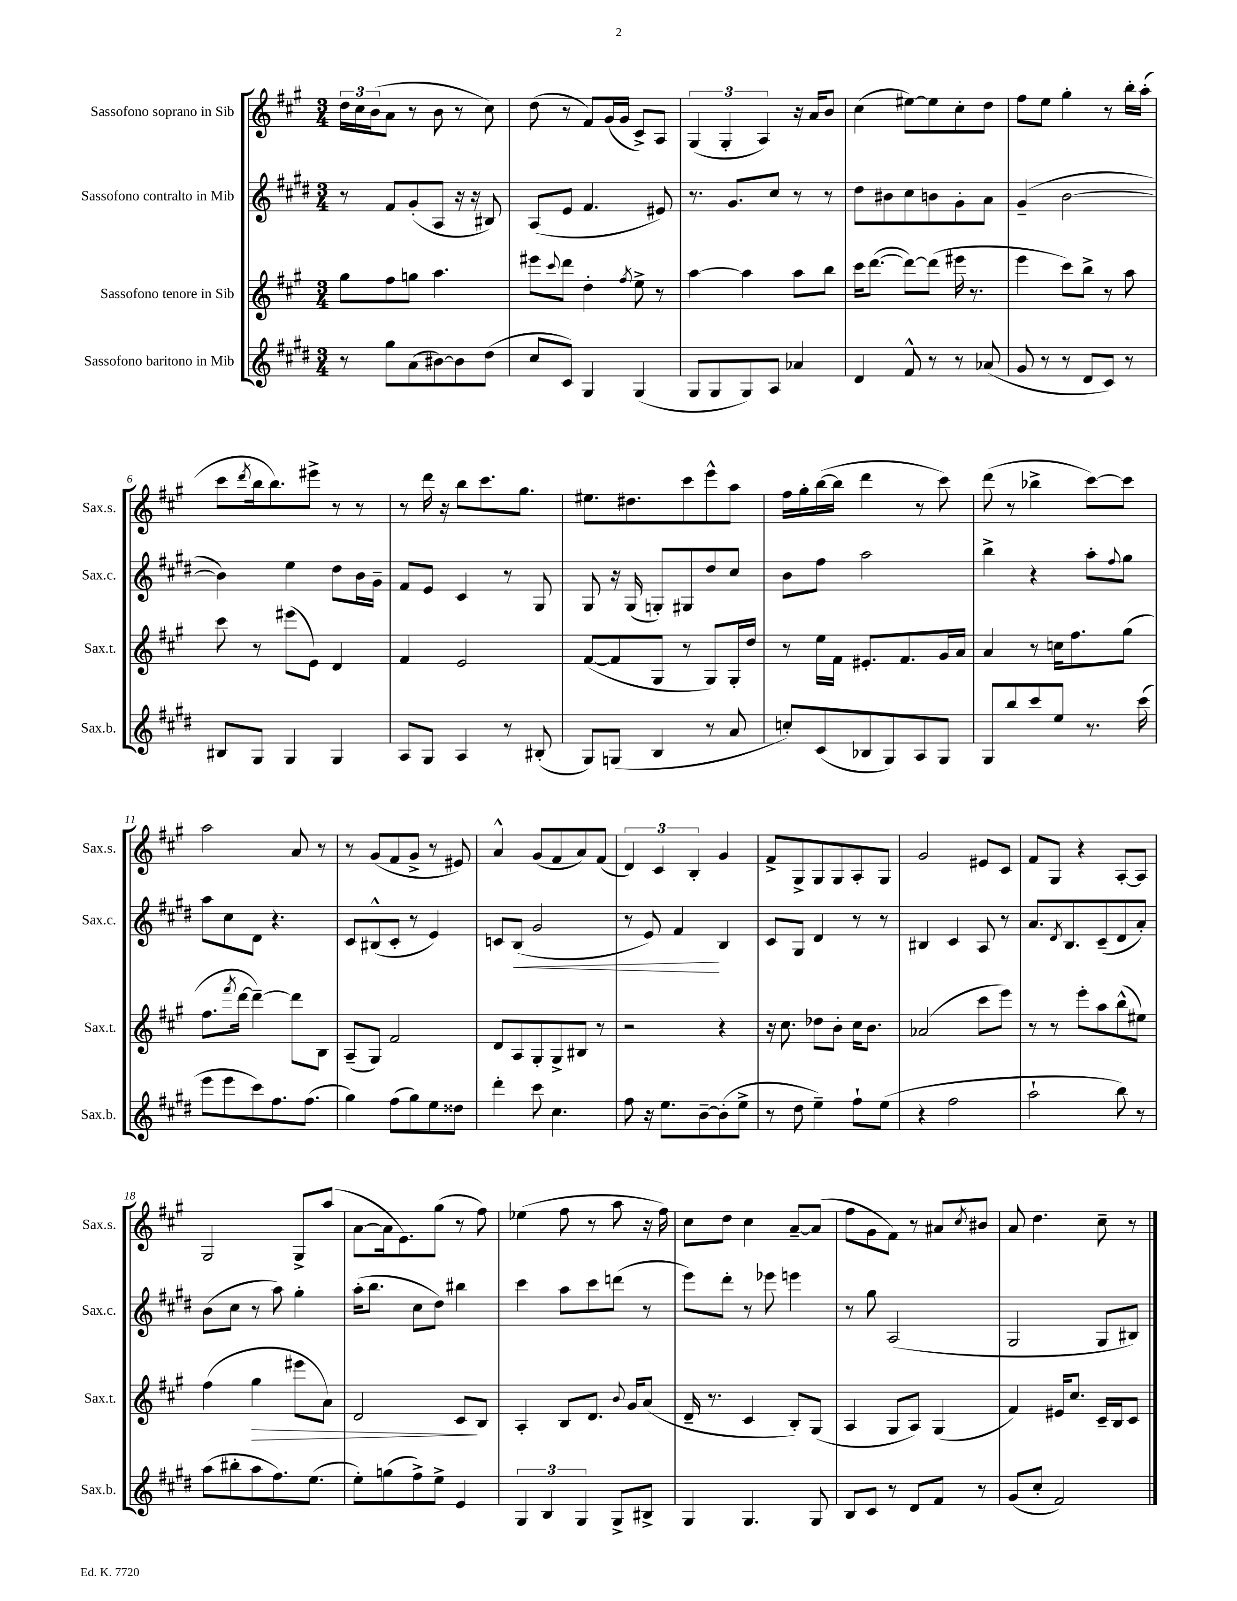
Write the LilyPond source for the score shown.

<<
\new StaffGroup <<
\new Staff = "s0" \with { instrumentName = "Sassofono soprano in Sib" shortInstrumentName = "Sax.s." } {
    \clef treble \key a \major \numericTimeSignature \time 3/4
    \tuplet 3/2 { d''16 cis''16 b'16( } a'8 r8 b'8 r8 cis''8) |
    d''8( r8 fis'8) gis'16( gis'16 cis'8->) a8 |
    \tuplet 3/2 { gis4( gis4-. a4) } r16 a'16 b'8 |
    cis''4( eis''8~) eis''8 cis''8-. d''8 |
    fis''8 e''8 gis''4-. r8 b''16-. a''16-.( |
    cis'''8 \acciaccatura { d'''8 } b''16 b''8.) eis'''8-> r8 r8 |
    r8 d'''16 r16 b''8 cis'''8. gis''8. |
    eis''8. dis''8. cis'''8 e'''8-^ a''8 |
    fis''16 gis''16-. b''16~( b''16 d'''4 r8 cis'''8) |
    d'''8( r8 bes''4-> cis'''8~) cis'''8 |
    a''2 a'8 r8 |
    r8 gis'8( fis'8 gis'8-> r8 eis'8) |
    a'4-^ gis'8( fis'8 a'8) fis'8( |
    \tuplet 3/2 { d'4) cis'4 b4-. } gis'4 |
    fis'8-> gis8-> gis8 gis8 a8-. gis8 |
    gis'2 eis'8 cis'8 |
    fis'8 gis8 r4 a8~-. a8 |
    gis2 gis8-> a''8( |
    a'8~ a'16 e'8.) gis''8( r8 fis''8) |
    ees''4( fis''8 r8 a''8 r16 fis''16) |
    cis''8 d''8 cis''4 a'8~-- a'8( |
    fis''8 gis'8 fis'8) r8 ais'8 \acciaccatura { cis''8 } bis'8 |
    a'8 d''4. cis''8-- r8 \bar "|." |
}
\new Staff = "s1" \with { instrumentName = "Sassofono contralto in Mib" shortInstrumentName = "Sax.c." } {
    \clef treble \key e \major \numericTimeSignature \time 3/4
    r8 fis'8 gis'8-.( a8 r16 r16 bis8) |
    a8( e'8 fis'4. eis'8) |
    r8. gis'8. cis''8 r8 r8 |
    dis''8 bis'8 cis''8 b'8 gis'8-. a'8 |
    gis'4--( b'2~ |
    b'4) e''4 dis''8 b'16 gis'16-- |
    fis'8 e'8 cis'4 r8 gis8 |
    gis8 r16 gis16( g8-.) gis8 dis''8 cis''8 |
    b'8 fis''8 a''2 |
    b''4-> r4 a''8-. \appoggiatura { fis''8 } gis''8 |
    a''8 cis''8 dis'8 r4. |
    cis'8 bis8-^( cis'8-. r8 e'4) |
    c'8 b8\<( gis'2 |
    r8 e'8) fis'4\! b4 |
    cis'8 gis8 dis'4 r8 r8 |
    bis4 cis'4 a8 r8 |
    a'8. \acciaccatura { dis'8 } b8. cis'8--( dis'8 a'8-.) |
    b'8( cis''8 r8 a''8) gis''4-. |
    a''16-.( b''8. cis''8 dis''8) bis''4 |
    cis'''4 a''8 cis'''8 d'''8( r8 |
    e'''8) dis'''8-. r8 ees'''8 e'''4 |
    r8 gis''8 a2( |
    gis2 gis8 bis8) \bar "|." |
}
\new Staff = "s2" \with { instrumentName = "Sassofono tenore in Sib" shortInstrumentName = "Sax.t." } {
    \clef treble \key a \major \numericTimeSignature \time 3/4
    gis''8 fis''8 g''8 a''4. |
    eis'''8 \appoggiatura { cis'''8 } d'''8 d''4-. \acciaccatura { fis''8 } e''8-> r8 |
    a''4~ a''4 a''8 b''8 |
    cis'''16 d'''8.~( d'''8~) d'''8( eis'''16 r8. |
    e'''4 cis'''8) b''8-> r8 a''8 |
    cis'''8 r8 eis'''8( e'8) d'4 |
    fis'4 e'2 |
    fis'8~( fis'8 gis8 r8 gis8) gis16-. d''16 |
    r8 e''16 fis'16 eis'8.-. fis'8. gis'16 a'16 |
    a'4 r8 c''16 fis''8. gis''8( |
    fis''8. \acciaccatura { fis'''8 } d'''16~ d'''4~--) d'''8 b8 |
    a8--( gis8) fis'2 |
    d'8 a8 gis8-. gis8-> bis8 r8 |
    r2 r4 |
    r16 cis''8. des''8 b'8-. cis''16 b'8. |
    aes'2( cis'''8 e'''8) |
    r8 r8 e'''8-. a''8 b''8-^( eis''8) |
    fis''4( gis''4\> eis'''8 a'8) |
    d'2 cis'8\! b8 |
    a4-. b8 d'8. \appoggiatura { b'8 } gis'16 a'8( |
    d'16-- r8. cis'4 b8-.) gis8( |
    a4 gis8 a8) gis4( |
    fis'4) eis'16 cis''8. cis'16-- b16 cis'8 \bar "|." |
}
\new Staff = "s3" \with { instrumentName = "Sassofono baritono in Mib" shortInstrumentName = "Sax.b." } {
    \clef treble \key e \major \numericTimeSignature \time 3/4
    r8 gis''8 a'8( bis'8~) bis'8 dis''8( |
    cis''8 cis'8) gis4 gis4( |
    gis8 gis8 gis8) a8 aes'4 |
    dis'4 fis'8-^ r8 r8 aes'8( |
    gis'8 r8 r8 dis'8 cis'8) r8 |
    bis8 gis8 gis4 gis4 |
    a8 gis8 a4 r8 bis8-.( |
    gis8) g8( b4 r8 a'8 |
    c''8-.) cis'8( bes8 gis8) a8 gis8 |
    gis8 b''8 cis'''8 e''8 r8. cis'''16( |
    e'''8 e'''8 cis'''8) fis''8. fis''8.( |
    gis''4) fis''8( gis''8) e''8 disis''8 |
    dis'''4-. cis'''8 cis''4. |
    fis''8 r16 e''8. b'8~-- b'8-.( e''8-> |
    r8 dis''8 e''4--) fis''8-! e''8( |
    r4 fis''2 |
    a''2-! b''8) r8 |
    a''8( bis''8-. a''8 fis''8.) e''8.( |
    e''8-.) g''8( fis''8->) e''8-> e'4 |
    \tuplet 3/2 { gis4 b4 gis4 } gis8-> bis8-> |
    gis4 gis4. gis8 |
    b8 cis'8 r8 dis'8 fis'8 r8 |
    gis'8( cis''8-. fis'2) \bar "|." |
}
>>
>>
